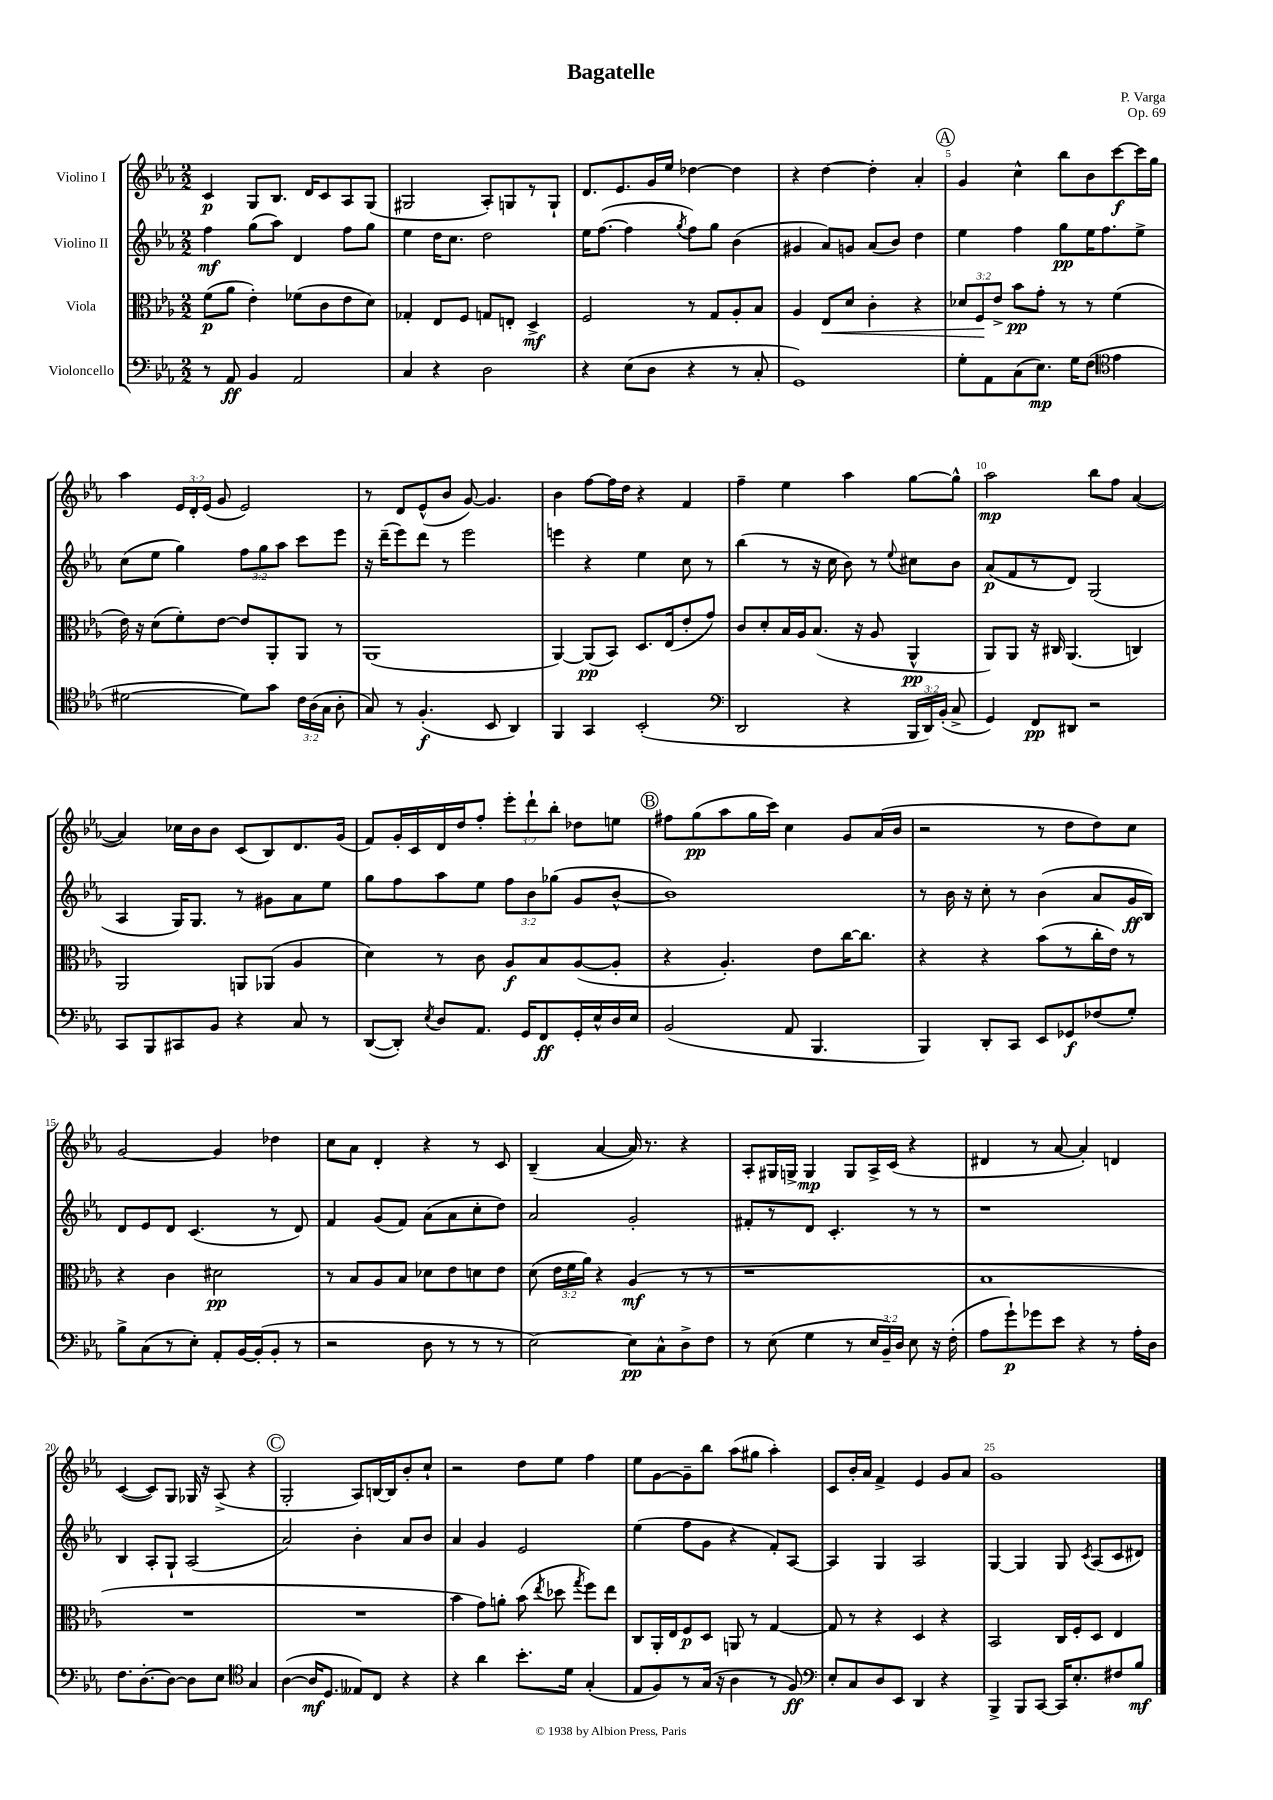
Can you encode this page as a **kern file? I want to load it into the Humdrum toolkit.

**kern	**dynam	**kern	**dynam	**kern	**dynam	**kern	**dynam
*part4	*part4	*part3	*part3	*part2	*part2	*part1	*part1
*staff4	*staff4	*staff3	*staff3	*staff2	*staff2	*staff1	*staff1
*I"Violoncello	*	*I"Viola	*	*I"Violino II	*	*I"Violino I	*
*clefF4	*	*clefC3	*	*clefG2	*	*clefG2	*
*k[b-e-a-]	*	*k[b-e-a-]	*	*k[b-e-a-]	*	*k[b-e-a-]	*
*M2/2	*	*M2/2	*	*M2/2	*	*M2/2	*
=1	=1	=1	=1	=1	=1	=1	=1
8r	.	(8f\L	p	4ff\	mf	4c/	p
8AA-/	ff	8a-\J	.	.	.	.	.
4BB-/	.	4e-'\)	.	(8gg\L	.	8G/L	.
.	.	.	.	8aa-\J)	.	8.B-/J	.
2AA-/	.	(8f-X\L	.	4d/	.	.	.
.	.	.	.	.	.	16d/KL	.
.	.	8c\	.	.	.	8c/	.
.	.	8e-\	.	8ff\L	.	8A-/	.
.	.	8d\J)	.	8gg\J	.	(8G/J	.
=2	=2	=2	=2	=2	=2	=2	=2
4C/	.	4G-X'/	.	4ee-\	.	2G#X/	.
4r	.	8E-/L	.	16dd\KL	.	.	.
.	.	.	.	8.cc\J	.	.	.
.	.	8F/J	.	.	.	.	.
2D\	.	8Gn/L	.	2dd\	.	8A-'/L)	.
.	.	8En'/J	.	.	.	8Gn/	.
.	.	4D^/	mf	.	.	8r	.
.	.	.	.	.	.	8G`/J	.
=3	=3	=3	=3	=3	=3	=3	=3
4r	.	2F/	.	16ee-\KL	.	8.d/L	.
.	.	.	.	([8.ff\J	.	.	.
.	.	.	.	.	.	8.e-/	.
(8E-\L	.	.	.	4ff\]	.	.	.
8D\J	.	.	.	.	.	16g/L	.
.	.	.	.	.	.	16ee-/JJ	.
.	.	.	.	8qgg/	.	.	.
4r	.	8r	.	8ff\L)	.	[4dd-X\	.
.	.	8G/L	.	8gg\J	.	.	.
8r	.	8A-'/	.	(4b-\	.	4dd-\]	.
8C'/	.	8B-/J	.	.	.	.	.
=4	=4	=4	=4	=4	=4	=4	=4
1GG)	.	4A-/	.	4g#X/	.	4r	.
!	!	!	!LO:HP:b	!	!	!	!
.	.	8E-/L	<	8a-/L)	.	[4dd\	.
.	.	8d/J	.	8gn/J	.	.	.
.	.	4c'\	.	(8a-/L	.	4dd'\]	.
.	.	.	.	8b-/J)	.	.	.
.	.	4r	.	4dd\	.	4a-'/	.
!!LO:REH:place=s1:t=A
=5	=5	=5	=5	=5	=5	=5	=5
8G'\L	.	12d-X/L	.	4ee-\	.	4g/	.
.	.	12F/	.	.	.	.	.
8AA-\	.	.	.	.	.	.	.
.	.	12e-^/J	[	.	.	.	.
(8C\	.	8b-\L	pp	4ff\	.	4cc^^\	.
8.E-\J)	mp	8g'\J	.	.	.	.	.
.	.	8r	.	8gg\L	pp	8bb-\L	.
16G\KL	.	.	.	.	.	.	.
(8F\J	.	8r	.	16ee-\K	.	8b-\	.
.	.	.	.	8.ff\	.	.	.
*clefC4	*	*	*	*	*	*	*
4e-\	.	(4f\	.	.	.	[8ccc\	f
.	.	.	.	8ee-^\J	.	16ccc\L]	.
.	.	.	.	.	.	16gg\JJ	.
!!LO:LB:g=z
=6	=6	=6	=6	=6	=6	=6	=6
[2d#X\	.	16e-\)	.	(8cc\L	.	4aa-\	.
.	.	16r	.	.	.	.	.
.	.	(8d\L	.	8ee-\J	.	.	.
.	.	8f'\)	.	4gg\)	.	24e-/LL	.
.	.	.	.	.	.	24d'/	.
.	.	.	.	.	.	(24e-/JJ	.
.	.	[8e-\J	.	.	.	8g/	.
8d#\L])	.	8e-/L]	.	12ff\L	.	2e-/)	.
.	.	.	.	12gg\	.	.	.
8g\J	.	8AA-'/	.	.	.	.	.
.	.	.	.	12aa-\J	.	.	.
24c\LL	.	8AA-/J	.	8ccc\L	.	.	.
(24A-\	.	.	.	.	.	.	.
24G\JJ	.	.	.	.	.	.	.
8A-'\	.	8r	.	8eee-\J	.	.	.
=7	=7	=7	=7	=7	=7	=7	=7
8G/)	.	(1AA-	.	16r	.	8r	.
.	.	.	.	(16ddd~\KL	.	.	.
8r	.	.	.	8eee-\)	.	8d/L	.
(4.F'/	f	.	.	8ddd\J	.	(8e-^^/	.
.	.	.	.	8r	.	8b-/J	.
.	.	.	.	2eee-\	.	[8g/)	.
8BB-/	.	.	.	.	.	4.g/]	.
4AA-/)	.	.	.	.	.	.	.
=8	=8	=8	=8	=8	=8	=8	=8
4FF/	.	[4AA-/)	.	4eeen\	.	4b-\	.
4GG/	.	(8AA-/L]	pp	4r	.	[8ff\L	.
.	.	8BB-/J)	.	.	.	16ff\L]	.
.	.	.	.	.	.	16dd\JJ	.
(2BB-'/	.	8.D/L	.	4ee-\	.	4r	.
.	.	(16E-/k	.	.	.	.	.
.	.	8e-'/	.	8cc\	.	4f/	.
.	.	8g/J)	.	8r	.	.	.
=9	=9	=9	=9	=9	=9	=9	=9
*clefF4	*	*	*	*	*	*	*
2DD/	.	8c/L	.	(4bb-\	.	4ff~\	.
.	.	8d'/	.	.	.	.	.
.	.	16B-/L	.	8r	.	4ee-\	.
.	.	16A-/J	.	.	.	.	.
.	.	(8.B-/J	.	16r	.	.	.
.	.	.	.	16cc\	.	.	.
4r	.	.	.	8b-\)	.	4aa-\	.
.	.	16r	.	.	.	.	.
.	.	8A-/	.	8r	.	.	.
.	.	.	.	8qqee-/	.	.	.
24BBB-/LL	.	4AA-^^/	pp	8cc#X\L	.	[8gg\L	.
24DD/)	.	.	.	.	.	.	.
(24BB-'/JJ	.	.	.	.	.	.	.
8C^/	.	.	.	8b-\J	.	8gg^^\J]	.
=10	=10	=10	=10	=10	=10	=10	=10
4GG/)	.	8AA-/L)	.	(8a-/L	p	2aa-\	mp
.	.	8AA-/J	.	8f/	.	.	.
8FF/L	pp	16r	.	8r	.	.	.
.	.	16C#X/	.	.	.	.	.
8DD#X/J	.	(4.AA-/	.	8d/J)	.	.	.
2r	.	.	.	(2G/	.	8bb-\L	.
.	.	.	.	.	.	8ff\J	.
.	.	4Cn/)	.	.	.	([4a-/	.
!!LO:LB:g=z
=11	=11	=11	=11	=11	=11	=11	=11
8CC/L	.	2AA-/	.	4A-/	.	4a-/])	.
8BBB-/	.	.	.	.	.	.	.
8CC#X/	.	.	.	16G/KL)	.	16cc-X\LL	.
.	.	.	.	8.G/J	.	16b-\J	.
8BB-/J	.	.	.	.	.	8b-\J	.
4r	.	8AAn/L	.	8r	.	(8c/L	.
.	.	(8AA-X/J	.	8g#X\L	.	8B-/)	.
8C/	.	4A-/	.	8a-\	.	8.d/	.
8r	.	.	.	8ee-\J	.	.	.
.	.	.	.	.	.	(16g/Jk	.
=12	=12	=12	=12	=12	=12	=12	=12
([8DD/L	.	4d\)	.	8gg\L	.	8f/L)	.
8DD'/J])	.	.	.	8ff\	.	16g'/L	.
.	.	.	.	.	.	16c/	.
8qE-/	.	.	.	.	.	.	.
8D/L	.	8r	.	8aa-\	.	16d/	.
.	.	.	.	.	.	16dd/J	.
8.AA-/J	.	8c\	.	8ee-\J	.	8ff'/J	.
.	.	8A-/L	f	12ff\L	.	12eee-'\L	.
16GG/KL	.	.	.	.	.	.	.
.	.	.	.	12b-\	.	12ddd`\	.
8FF/	ff	8B-/	.	.	.	.	.
.	.	.	.	(12gg-X\J	.	12bb-'\J	.
16GG'/L	.	([8A-/	.	8g/L	.	8dd-X\L	.
16E-^^/	.	.	.	.	.	.	.
16D/	.	8A-'/J]	.	[8b-^^/J	.	8een\J	.
16E-/JJ	.	.	.	.	.	.	.
!!LO:REH:place=s1:t=B
=13	=13	=13	=13	=13	=13	=13	=13
(2BB-/	.	4r	.	1b-])	.	8ff#X\L	.
.	.	.	.	.	.	(8gg\	pp
.	.	4.A-'/)	.	.	.	8aa-\	.
.	.	.	.	.	.	16gg\L	.
.	.	.	.	.	.	16ccc\JJ)	.
8AA-/	.	.	.	.	.	4cc\	.
4.BBB-/	.	8e-\L	.	.	.	.	.
.	.	[16cc\K	.	.	.	8g/L	.
.	.	8.cc\J]	.	.	.	.	.
.	.	.	.	.	.	(16a-/L	.
.	.	.	.	.	.	16b-/JJ	.
=14	=14	=14	=14	=14	=14	=14	=14
4BBB-/)	.	4r	.	8r	.	2r	.
.	.	.	.	16b-\	.	.	.
.	.	.	.	16r	.	.	.
8DD'/L	.	4r	.	8cc'\	.	.	.
8CC/J	.	.	.	8r	.	.	.
8EE-/L	.	(8b-\L	.	(4b-\	.	8r	.
8GG-X/	f	8r	.	.	.	8dd\L	.
(8F-X/	.	16cc'\L	.	8a-/L	.	8dd\)	.
.	.	16e-\JJ)	.	.	.	.	.
8G'/J)	.	8r	.	16g/L	ff	8cc\J	.
.	.	.	.	16B-/JJ)	.	.	.
!!LO:LB:g=z
=15	=15	=15	=15	=15	=15	=15	=15
8B-^\L	.	4r	.	8d/L	.	[2g/	.
(8C\	.	.	.	8e-/	.	.	.
8r	.	4c\	.	8d/J	.	.	.
8E-'\J)	.	.	.	(4.c/	.	.	.
8AA-'/L	.	2d#X\	pp	.	.	4g/]	.
[16BB-/L	.	.	.	.	.	.	.
(16BB-'/J]	.	.	.	.	.	.	.
8BB-'/J	.	.	.	8r	.	4dd-X\	.
8r	.	.	.	8d/)	.	.	.
=16	=16	=16	=16	=16	=16	=16	=16
2r	.	8r	.	4f/	.	8cc\L	.
.	.	8B-/L	.	.	.	8a-\J	.
.	.	8A-/	.	(8g/L	.	4d'/	.
.	.	8B-/J	.	8f/J)	.	.	.
8D\	.	8d-X\L	.	(8a-\L	.	4r	.
8r	.	8e-\	.	8a-\	.	.	.
8r	.	8dn\	.	8cc'\	.	8r	.
8r	.	8e-\J	.	8dd\J)	.	8c/	.
=17	=17	=17	=17	=17	=17	=17	=17
[2E-\)	.	(8d\	.	2a-/	.	(4B-~/	.
.	.	24e-\LL	.	.	.	.	.
.	.	24f\	.	.	.	.	.
.	.	24a-\JJ)	.	.	.	.	.
.	.	4r	.	.	.	[4a-/	.
8E-\L]	pp	(4A-/	mf	2g'/	.	16a-/])	.
.	.	.	.	.	.	8.r	.
8C^^\	.	.	.	.	.	.	.
8D^\	.	8r	.	.	.	4r	.
8F\J	.	8r	.	.	.	.	.
=18	=18	=18	=18	=18	=18	=18	=18
8r	.	1r	.	8f#X'/L	.	8A-'/L	.
(8E-\	.	.	.	8r	.	16G#X/L	.
.	.	.	.	.	.	16Gn^/JJ	.
4G\	.	.	.	8d/J	.	4G/	mp
.	.	.	.	4.c'/	.	.	.
8r	.	.	.	.	.	8G/L	.
24E-/LL	.	.	.	.	.	16A-^/L	.
24BB-~/)	.	.	.	.	.	.	.
.	.	.	.	.	.	(16c/JJ	.
24D/JJ	.	.	.	.	.	.	.
8E-\	.	.	.	8r	.	4r	.
16r	.	.	.	8r	.	.	.
(16F'\	.	.	.	.	.	.	.
=19	=19	=19	=19	=19	=19	=19	=19
8A-\L	.	1B-	.	1r	.	4d#X/	.
8g`\)	p	.	.	.	.	.	.
8g-X\	.	.	.	.	.	8r	.
8e-\J	.	.	.	.	.	[8a-/	.
4r	.	.	.	.	.	4a-'/])	.
8r	.	.	.	.	.	4dn/	.
16A-'\LL	.	.	.	.	.	.	.
16D\JJ	.	.	.	.	.	.	.
!!LO:LB:g=z
=20	=20	=20	=20	=20	=20	=20	=20
8.F\L	.	1r	.	4B-/	.	([4c/	.
[8.D'\	.	.	.	.	.	.	.
.	.	.	.	8A-'/L	.	8c/L])	.
8D\J_	.	.	.	8G`/J	.	8G/J	.
8D\L]	.	.	.	(2A-/	.	16G-X/	.
.	.	.	.	.	.	16r	.
8E-\J	.	.	.	.	.	(8A-^/	.
*clefC4	*	*	*	*	*	*	*
4G/	.	.	.	.	.	4r	.
!!LO:REH:place=s1:t=C
=21	=21	=21	=21	=21	=21	=21	=21
([4A-\	.	1r	.	2a-/)	.	2G'/	.
16A-/KL]	mf	.	.	.	.	.	.
8.D/J	.	.	.	.	.	.	.
8E--X/L)	.	.	.	4b-'\	.	8A-/L)	.
8C/J	.	.	.	.	.	[16Bn/L	.
.	.	.	.	.	.	16B/J]	.
4r	.	.	.	8a-/L	.	8b-'/	.
.	.	.	.	8b-/J	.	8cc`/J	.
=22	=22	=22	=22	=22	=22	=22	=22
4r	.	4b-\	.	4a-/	.	2r	.
4a-\	.	8g\L)	.	4g/	.	.	.
.	.	8an'\J	.	.	.	.	.
8.b-'\L	.	(8b-\	.	2e-/	.	8dd\L	.
.	.	8qee-/	.	.	.	.	.
.	.	8dd-X\	.	.	.	8ee-\J	.
16d\Jk	.	.	.	.	.	.	.
.	.	8qgg/	.	.	.	.	.
(4G'/	.	8ff\L)	.	.	.	4ff\	.
.	.	8ee-\J	.	.	.	.	.
=23	=23	=23	=23	=23	=23	=23	=23
8E-/L	.	8C/L	.	(4ee-\	.	8ee-\L	.
8F/)	.	16AA-'/L	.	.	.	[8g\	.
.	.	16E-/J	.	.	.	.	.
8r	.	8F/	p	8ff\L	.	8g~\]	.
(16G/Jk	.	8D/J	.	8g\J	.	8bb-\J	.
16r	.	.	.	.	.	.	.
4A-\	.	8AAn/	.	4r	.	(8aa-\L	.
.	.	8r	.	.	.	8gg#X\J	.
8r	.	[4G/	.	8f'/L)	.	4aa-'\)	.
8F/)	ff	.	.	[8A-/J	.	.	.
=24	=24	=24	=24	=24	=24	=24	=24
*clefF4	*	*	*	*	*	*	*
8E-'/L	.	8G/]	.	4A-/]	.	8c/L	.
8C/	.	8r	.	.	.	16b-'/L	.
.	.	.	.	.	.	16a-/JJ	.
8D/	.	4r	.	4G/	.	4f^/	.
8EE-/J	.	.	.	.	.	.	.
4DD/	.	4D/	.	2A-/	.	4e-/	.
4r	.	4r	.	.	.	8g/L	.
.	.	.	.	.	.	8a-/J	.
=25	=25	=25	=25	=25	=25	=25	=25
4BBB-^/	.	2BB-/	.	[4G/	.	1g	.
8BBB-/L	.	.	.	4G/]	.	.	.
[8CC/J	.	.	.	.	.	.	.
16CC/KL]	.	16C/LL	.	8G/	.	.	.
8.E-'/	.	16F'/J	.	.	.	.	.
.	.	.	.	8qc/	.	.	.
.	.	8D/J	.	(8A-/L	.	.	.
8F#X/	.	4E-/	.	8c/	.	.	.
8B-/J	mf	.	.	8d#X/J)	.	.	.
==	==	==	==	==	==	==	==
*-	*-	*-	*-	*-	*-	*-	*-
